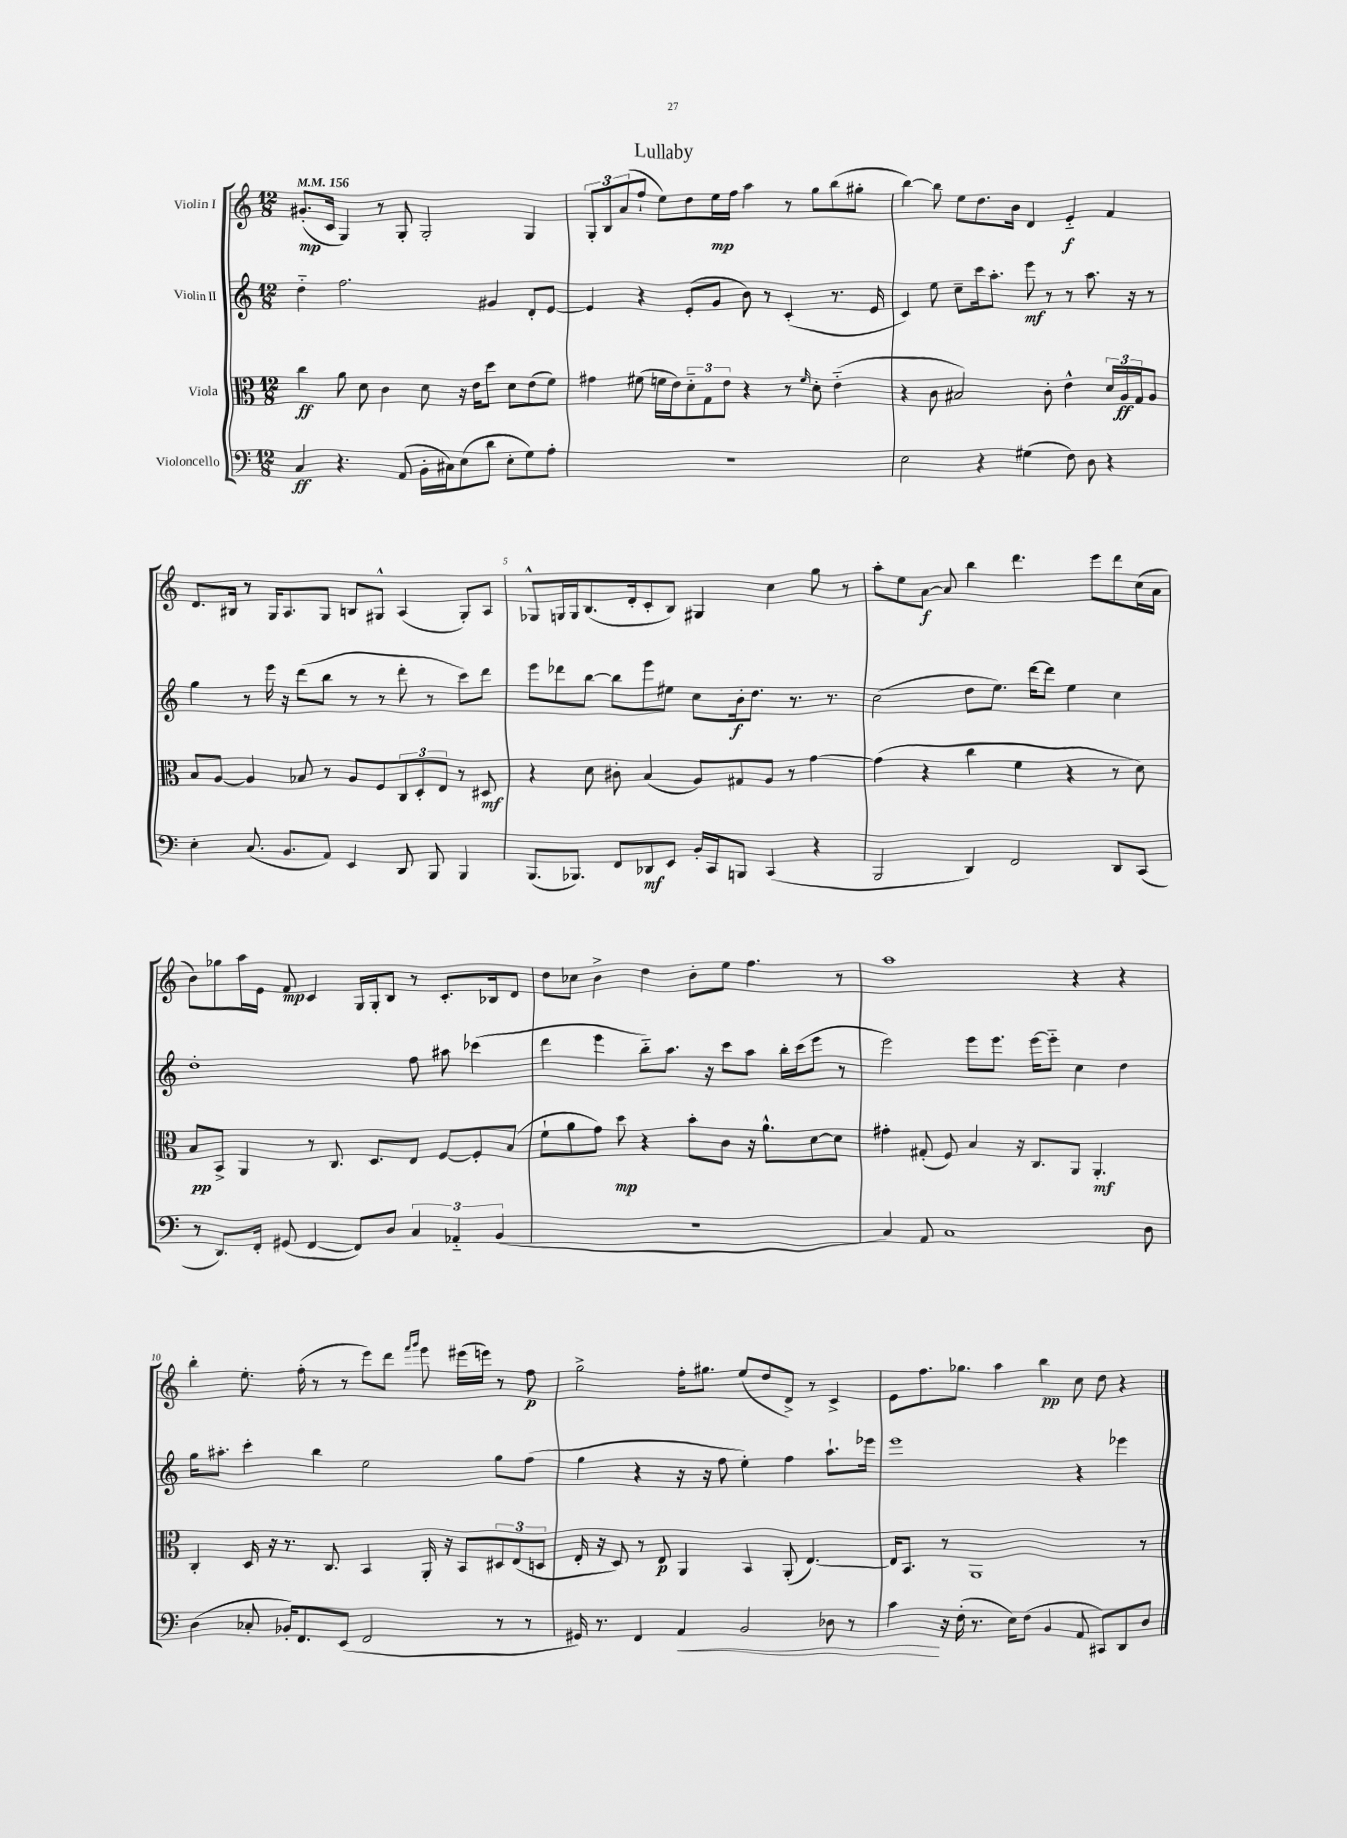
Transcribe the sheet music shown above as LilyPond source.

\header { title = "Lullaby" }
<<
\new StaffGroup <<
\new Staff = "s0" \with { instrumentName = "Violin I" } {
    \clef treble \key c \major \numericTimeSignature \time 12/8 \tempo 4 = 156
    gis'8.-.\mp( c'16 g4) r8 g8-. g2-. g4 |
    \tuplet 3/2 { g8-. b8 a'8( } f''8-! e''8) d''8 e''16\mp f''16 a''4 r8 g''8 b''8( gis''8-. |
    b''4~) b''8 e''8 d''8. b'16 d'4 e'4-_\f f'4 |
    d'8. bis16 r8 g16 a8. g8 b8 gis8-^ a4( gis8-.) a8 |
    ges8-^ g16 g16 b8.( d'16-. c'8-. b8) gis4 c''4 g''8 r8 |
    a''8-. e''8 a'8~\f a'8 b''4 d'''4. e'''8 d'''8 c''16( a'16 |
    b'8) ges''8 a''16 e'16 f'8\mp c'4 g16 g16-. b8 r8 c'8.-. bes16 d'8 |
    d''8 ces''8 b'4-> d''4 b'8-. e''8 f''4. r8 |
    a''1 r4 r4 |
    b''4-. e''8.-. f''16-.( r8 r8 e'''8) d'''8 \grace { f'''16 g'''16 } e'''8 eis'''16( e'''16) r8 f''8\p |
    g''2-> f''16-. gis''8. e''8( d''8 d'8->) r8 c'4-> |
    e'8 f''8. ges''8. a''4 b''4\pp c''8 d''8 r4 \bar "|." |
}
\new Staff = "s1" \with { instrumentName = "Violin II" } {
    \clef treble \key c \major \numericTimeSignature \time 12/8
    d''4-_ f''2. gis'4 d'8-. e'8~ |
    e'4 r4 e'8-.( g'8 b'8) r8 c'4-.( r8. e'16 |
    c'4) e''8 c''8-- c'''16 a''8.-. e'''8\mf r8 r8 a''8. r16 r8 |
    g''4 r8 e'''16 r16 d'''8( b''8 r8 r8 d'''8-. r8 c'''8) d'''8 |
    e'''8 des'''8 b''8~ b''8 e'''8 eis''8 c''8 b'16-.\f d''8. r8. r8. |
    c''2( d''8 e''8.) d'''16~ d'''8 e''4 c''4 |
    d''1-. f''8 ais''8 ces'''4( |
    d'''4 e'''4 b''8-_) a''8. r16 c'''8 a''8 b''16-. c'''16( e'''8 r8 |
    e'''2) e'''8 e'''8. e'''16~ e'''8-_ c''4 d''4 |
    g''16 ais''8.-. c'''4-. b''4 e''2 g''8 f''8( |
    g''4 r4 r16 r16 f''8 e''4-.) f''4 a''8.-! ees'''16 |
    e'''1 r4 ees'''4 \bar "|." |
}
\new Staff = "s2" \with { instrumentName = "Viola" } {
    \clef alto \key c \major \numericTimeSignature \time 12/8
    c''4\ff a'8 d'8 c'4 d'8 r16 e'16 d''8 d'8 e'8( f'8) |
    gis'4 fis'8( f'16 e'16) \tuplet 3/2 { d'8-_ g8 e'8 } r4 r8 \grace { f'16 } d'8-. e'4-_( |
    r4 c'8 bis2) c'8-. e'4-^ \tuplet 3/2 { d'16 a16\ff g16 } a8 |
    b8 a8~ a4 bes8 r8 a8 f8 \tuplet 3/2 { c8 d8-. e8 } r8 dis8\mf |
    r4 d'8 cis'8-. b4( a8) gis8 a8 r8 g'4~ |
    g'4( r4 c''4 f'4 r4 r8 d'8) |
    b8\pp b,8-> a,4 r8 c8. d8. e8 f8~ f8-. b8( |
    f'8-! a'8 g'8) d''8\mp r4 b'8-. c'8 r16 a'8.-^ d'8~ d'8 |
    gis'4-. gis8-.( f8) b4 r16 c8. a,8 a,4.-.\mf |
    c4-. d16 r16 r8. c8. b,4 a,16-. r16 b,8 \tuplet 3/2 { dis8 e8( d8 } |
    e16-. r16 d8) r8 e8\p a,4 b,4 a,8-.( e4.~) |
    e16 b,8. r8 a,1 r8 \bar "|." |
}
\new Staff = "s3" \with { instrumentName = "Violoncello" } {
    \clef bass \key c \major \numericTimeSignature \time 12/8
    c4\ff r4. a,8( b,16-. cis16) e8( d'8 e8-. g8) a8-. |
    R1. |
    e2 r4 gis4( f8) d8 r4 |
    e4-. c8.( b,8. a,8) e,4 d,8 b,,8 b,,4 |
    b,,8.( bes,,8.) f,8 des,8\mf e,8 b,16-. c,16 b,,8 c,4( r4 |
    b,,2 d,4) f,2 d,8 c,8( |
    r8 d,8.) f,16-. gis,8( f,4~ f,8) d8 \tuplet 3/2 { c4 aes,4-_ b,4( } |
    R1. |
    c4) a,8 c1 d8 |
    d4( ces8-. bes,16-.) f,8. e,8( f,2 r8 r8 |
    gis,16) r8. f,4 a,4\< b,2 des8 r8 |
    c'4\! r16 f16-.( r8. e16) f8( b,4 a,8 cis,8) d,8 d8 \bar "|." |
}
>>
>>
\layout { \context { \Score \override BarNumber.break-visibility = ##(#f #t #t) barNumberVisibility = #(every-nth-bar-number-visible 5) } }
